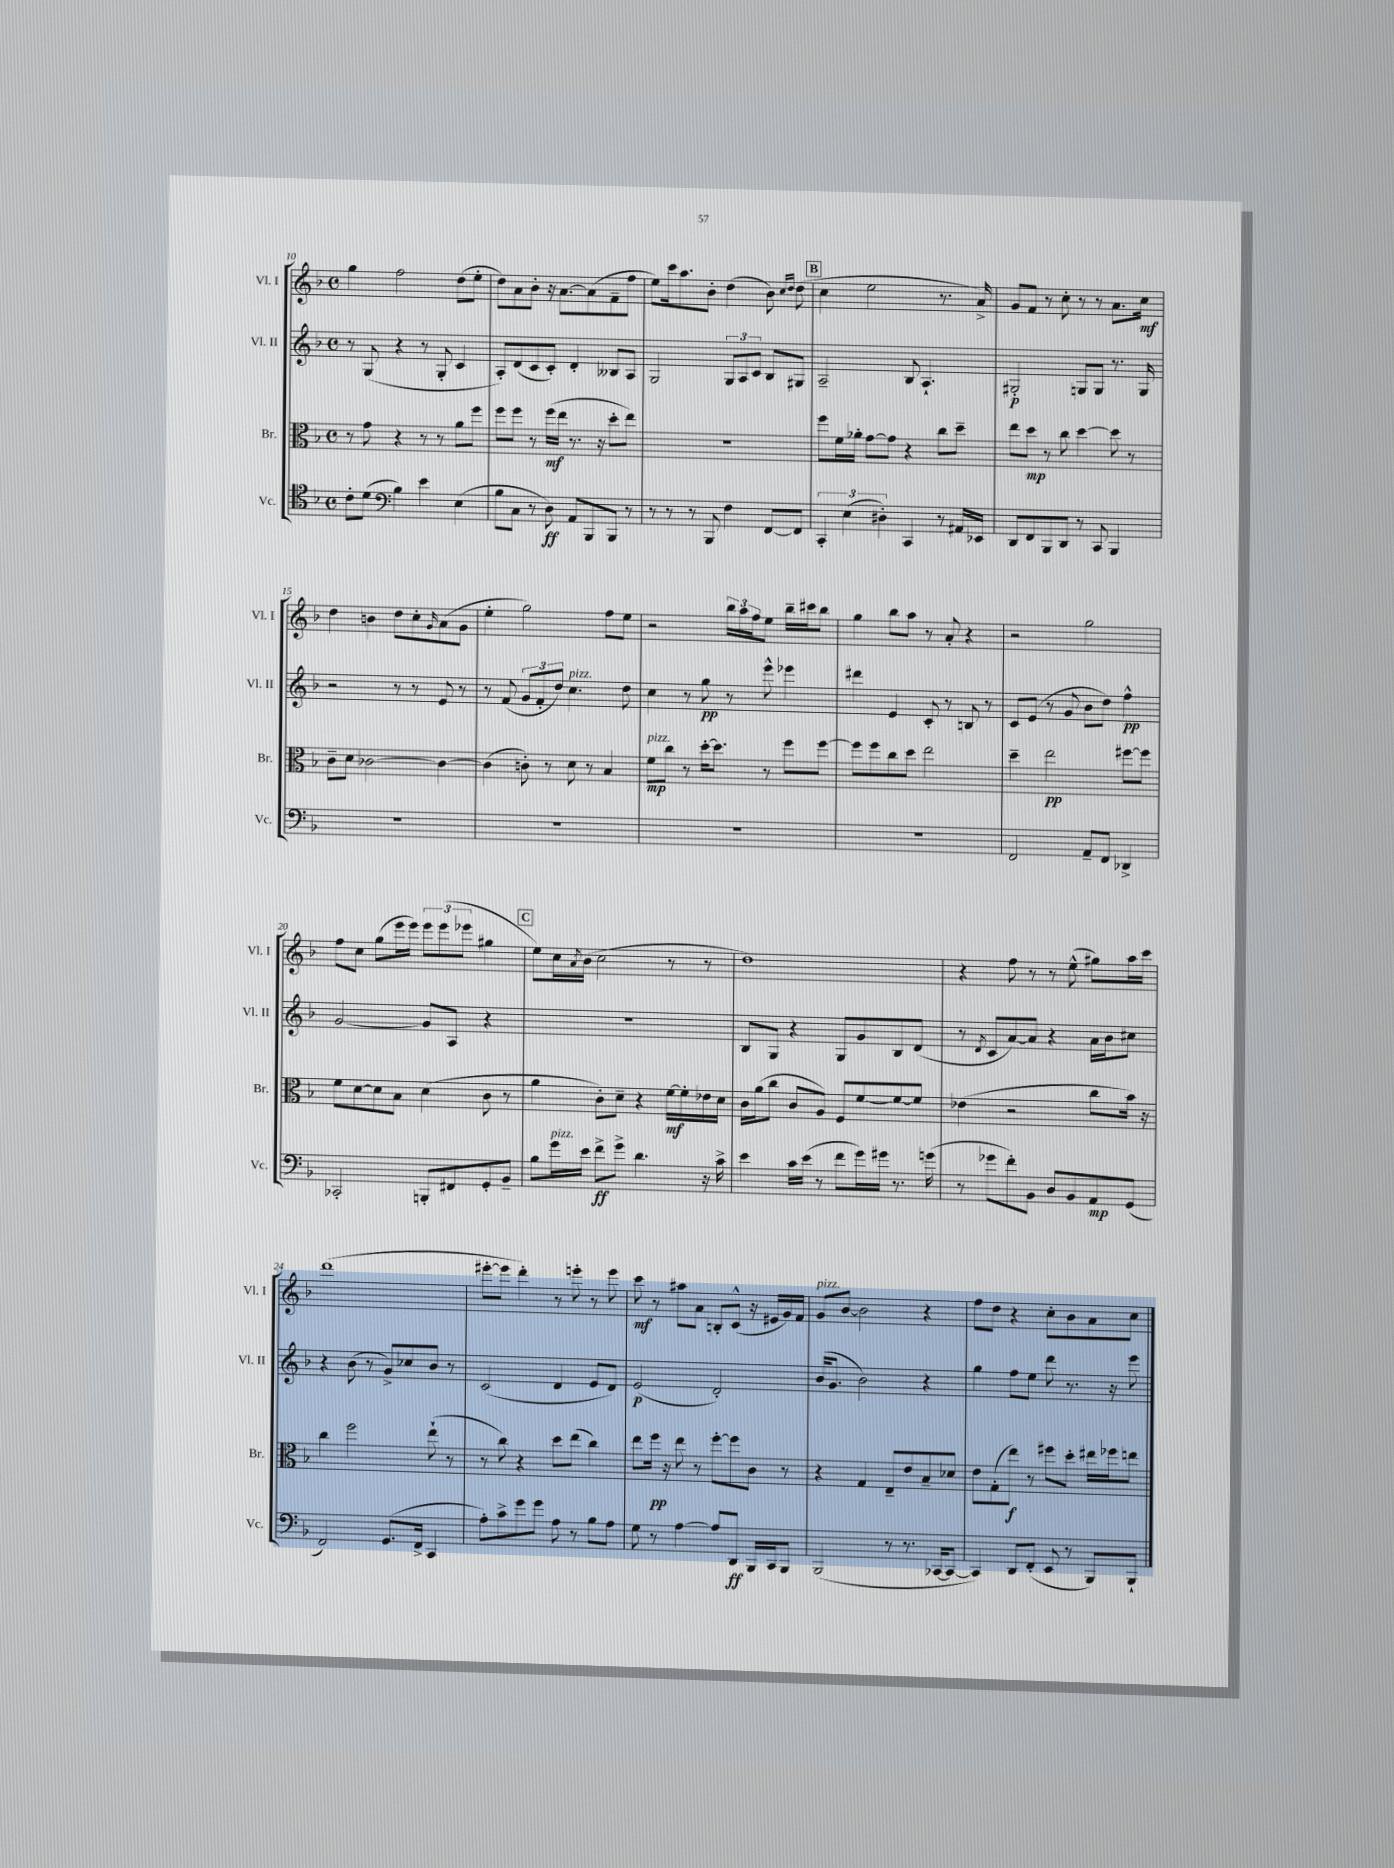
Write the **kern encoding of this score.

**kern	**kern	**kern	**kern
*staff4	*staff3	*staff2	*staff1
*clefC4	*clefC3	*clefG2	*clefG2
*k[b-]	*k[b-]	*k[b-]	*k[b-]
*M4/4	*M4/4	*M4/4	*M4/4
*met(c)	*met(c)	*met(c)	*met(c)
8c'	8r	8r	4gg
(8d	8g	(8G	.
*clefF4	*	*	*
4B-)	4r	4r	2ff
4e	8r	8r	.
.	8r	8G'	.
(4E	8a	4c	(8dd
.	8ff	.	8ee'
=	=	=	=
8B-	8ff	8A')	8dd)
8C	8ff	(8d	8a
8r	8r	8c	8b-'
8D)	(16ff	8c')	16r
.	16ee	.	[8.a
8AA	8.r	4d'	.
8BBB-	.	.	(8a]
.	16r	.	.
8BBB-	8dd'	8B--	8f~
8r	8ee)	8A	8ff
=	=	=	=
8r	1r	2G	8ee)
8r	.	.	16ccc
.	.	.	8.aa
8r	.	.	.
8BBB-	.	.	8b-'
4F	.	12G	(4dd
.	.	12A	.
.	.	12c	.
[8FF	.	8B-	8b-)
.	.	.	16qqcc
.	.	.	16qqdd
8FF]	.	8G#	(8dd
=	=	=	=
6CC'	8ff	2A~	4cc
.	16f	.	.
(6E	.	.	.
.	16a-'	.	.
.	[8g	.	2ee
6D#')	.	.	.
.	8g]	.	.
4CC	4r	8B-	.
.	.	4.A`	.
8r	8cc	.	8.r
16AA#	8dd~	.	.
16EE-	.	.	16a^)
=	=	=	=
8DD	8ee	2G#'	8g
8FF	8dd	.	8f
8BBB-	8r	.	8r
8DD	8cc	.	8cc'
8r	[4dd	8G	8r
8CC	.	8G	8r
4BBB-	8dd]	8.r	8.a
.	8r	.	.
.	.	16G	16cc
=	=	=	=
1r	8c~	2r	4dd
.	8d	.	.
.	[2c-	.	4b
.	.	8r	8dd
.	.	8r	8cc'
.	.	.	16qqg
.	4c-_	8e	(8a
.	.	8r	8g
=	=	=	=
1r	(4c-]	8r	4ee'
.	.	(8f	.
.	8c')	12g	2gg)
.	.	12f'	.
.	8r	.	.
.	.	12dd)	.
.	8d	4.cc	.
.	8r	.	.
.	4B-	.	8ff
.	.	8dd	8ee
=	=	=	=
1r	8f	4cc	2r
.	8cc	.	.
.	8r	8r	.
.	[16dd'	8gg	.
.	8.dd]	.	.
.	.	8r	24bb-
.	.	.	24aa
.	.	.	24ff
.	8r	8eee^^	8ee
.	8ff	4eee-	16bb-~
.	.	.	16ccc#
.	[8ff	.	8bb-
=	=	=	=
1r	8ff]	4ddd#	4gg
.	8ff	.	.
.	8cc	4e	8bb-
.	8dd	.	8aa
.	2ee	8c'	8r
.	.	8r	8a'
.	.	8B	4r
.	.	8r	.
=	=	=	=
2FF	4dd~	8c	2r
.	.	(8e	.
.	2ee	8r	.
.	.	8g	.
8AA~	.	8b-	2gg
8FF	.	8dd)	.
4DD-^	[8ff#	4ff^^	.
.	8ff#]	.	.
=	=	=	=
2CC-'	8f	[2g	8ff
.	[8d	.	8cc
.	8d]	.	(8gg
.	8B-	.	16eee
.	.	.	16eee)
8BBB'	(4d	8g]	12eee
.	.	.	(12eee
8FF#	.	8A	.
.	.	.	12eee-
8GG'	8c	4r	4gg#
8BB-~	8r	.	.
=	=	=	=
8B-	4a	1r	8ee)
16g	.	.	16cc
.	.	.	8qa
16e	.	.	(16b-
8f^	8c')	.	2cc
8g^	8d~	.	.
4.d	4r	.	.
.	[16f	.	8r
.	16f']	.	.
16r	16e-	.	8r
16c^	16d	.	.
=	=	=	=
4e	16c	8B-	1dd)
.	(16a	.	.
.	8cc	8G	.
16c	8c	4r	.
(16e	.	.	.
8r	8A)	.	.
8f	8F	8G	.
16g)	[8f	8g	.
16g#	.	.	.
8.r	8f_	8B-	.
.	8f]	(8d	.
(16g	.	.	.
=	=	=	=
8r	(4e-	8r	4r
.	.	8qd	.
8g-	.	8c	.
8f')	2r	[8a)	8ff
8BB-	.	8a]	8r
8D	.	4r	8r
8BB-	.	.	(8ee^^
8AA	8cc	16a	8gg#)
.	.	16b-	.
(8GG	16b-)	8cc#	16aa
.	16r	.	16ccc
=	=	=	=
2FF)	4cc	4r	(1ddd
.	2ff	(8b-	.
.	.	8r	.
(8.GG	.	8g^)	.
.	.	8cc-	.
16FF^	.	.	.
4CC	(8ee`	8b-	.
.	8r	8r	.
=	=	=	=
8A')	8r	(2c	[8eee#'
8c^	8cc)	.	8eee#]
8g	4r	.	4ddd')
8g	.	.	.
8A	8dd	4d	8r
8r	(8ee	.	8eee'
8B-	4cc)	8e	8r
8A	.	8d)	8eee
=	=	=	=
8G	8ee	(2e	8ccc
8r	16ff	.	8r
.	16r	.	.
[4A	8ee	.	8aa#
.	8r	.	8a
8A]	[8ff'	2d')	8B'
8DD	8ff]	.	(8c^^
16BBB-	8c	.	16r
16CC	.	.	16e#
8BBB-	8r	.	16g)
.	.	.	16f
=	=	=	=
(2BBB-	4r	(16b-	8g
.	.	8.g	.
.	.	.	[8b-
.	4G	2b-)	2b-]
8r	8E~	.	.
8.r	8e	.	.
.	8B-~	4r	4r
[16CC-	.	.	.
8CC-_	8d-	.	.
=	=	=	=
4CC-])	8e	4gg	8ff
.	(8G'	.	8dd
8DD	8ee)	8ff	4r
(8FF'	8r	8ee	.
8EE	8ff#	8ddd	8cc'
8r	8dd'	8.r	8b-
8BBB-)	16ee#	.	8a
.	16ff-	16r	.
8BBB-`	8ee	8eee	8cc
==	==	==	==
*-	*-	*-	*-
